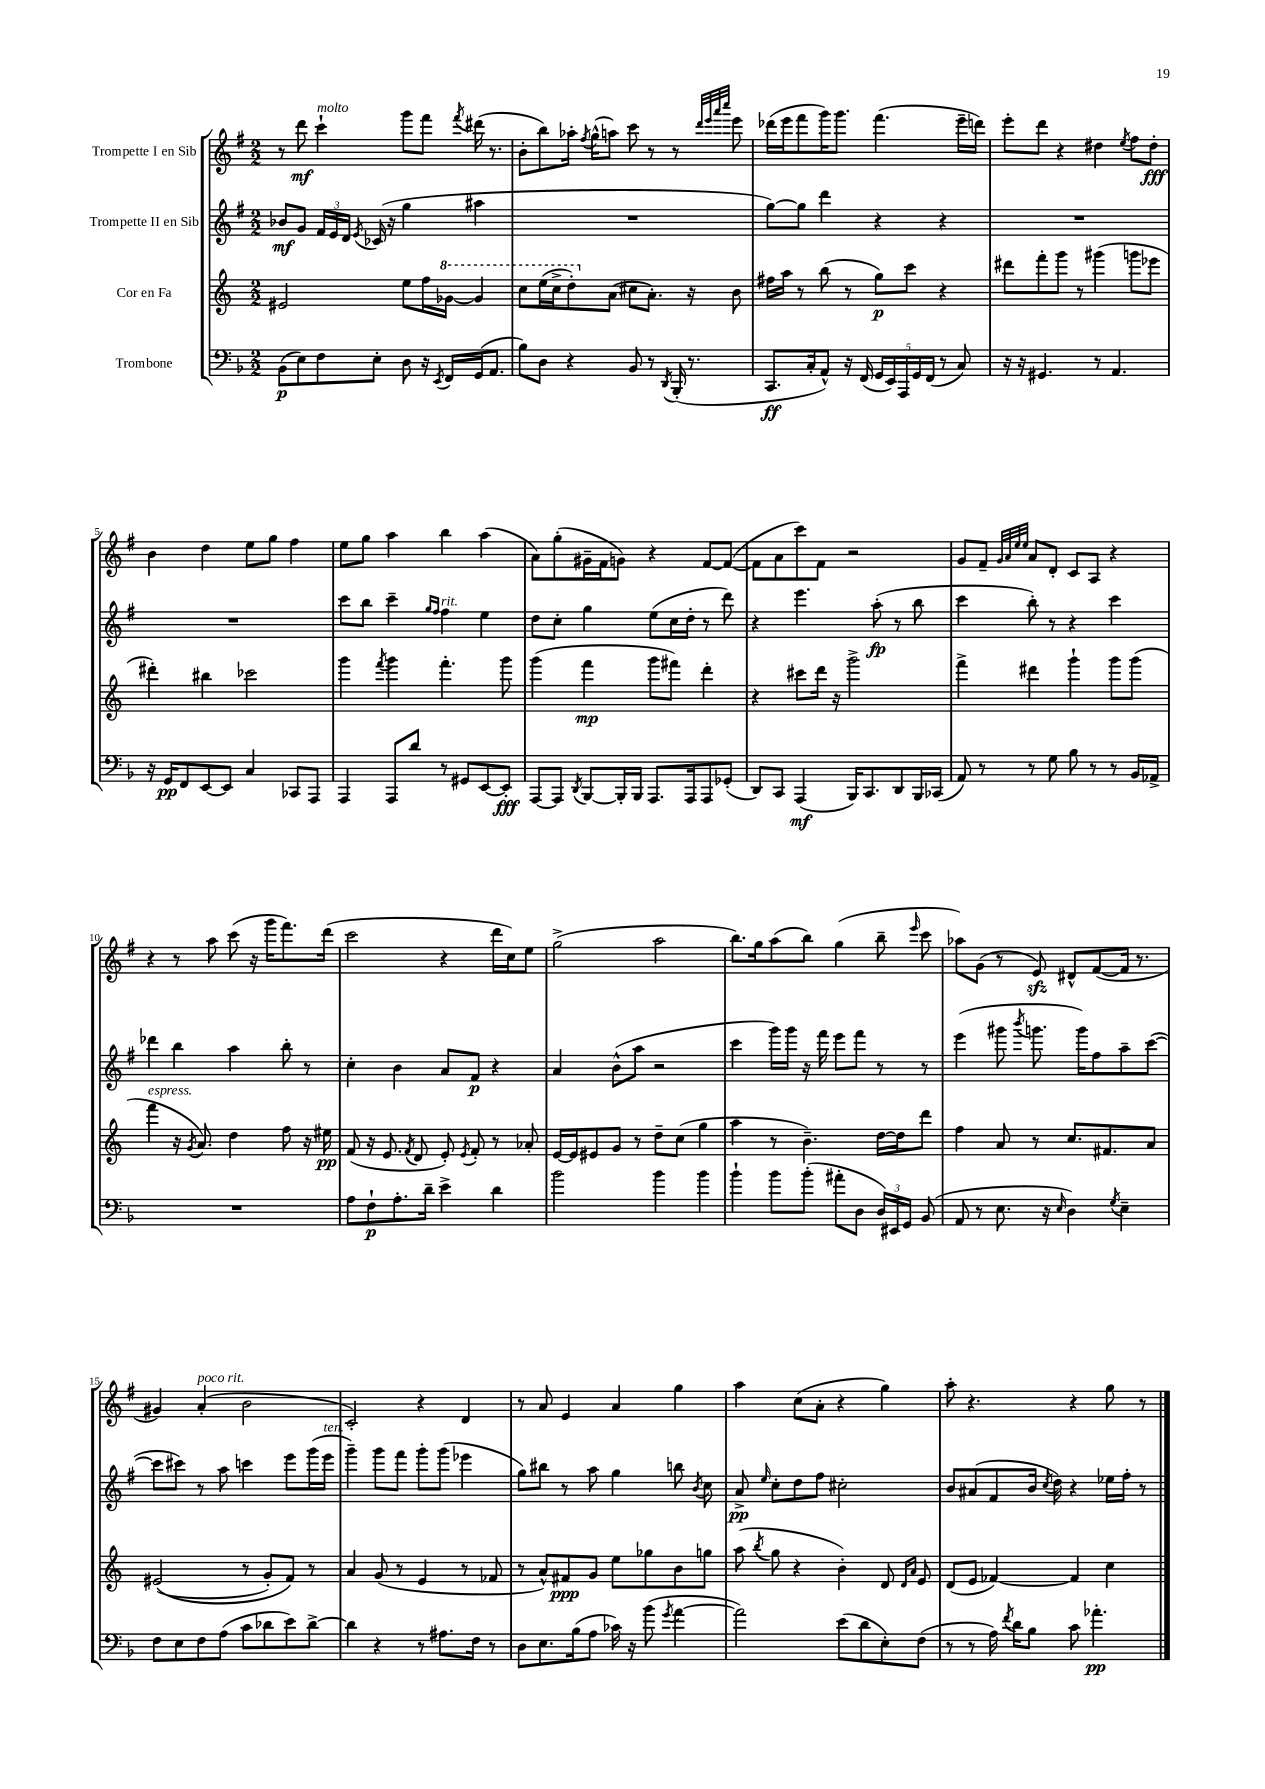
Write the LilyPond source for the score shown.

<<
\new StaffGroup <<
\new Staff = "s0" \with { instrumentName = "Trompette I en Sib" } {
    \clef treble \key g \major \numericTimeSignature \time 2/2
    \autoBeamOff r8 d'''8\mf c'''4-!^\markup { \italic "molto" } g'''8[ fis'''8] \acciaccatura { fis'''8 } dis'''16( r8. |
    b'8[-. b''8) aes''16]-. \acciaccatura { fis''8 } g''16[-^( a''8]) c'''8 r8 r8 \grace { d'''32[ e'''32 a'''32 c''''32] } e'''8 |
    des'''16[( e'''16 fis'''8 g'''16) g'''8.] fis'''4.( e'''16[-- d'''16]) |
    e'''8[-. d'''8] r4 dis''4 \acciaccatura { e''8 } fis''8[ dis''8]-.\fff |
    b'4 d''4 e''8[ g''8] fis''4 |
    e''8[ g''8] a''4 b''4 a''4( |
    a'8[) g''8-.( gis'16-- fis'16 g'8]) r4 fis'8[~ fis'8]~( |
    fis'8[ a'8 c'''8) fis'8] r2 |
    g'8[ fis'8]-- \grace { g'32[ a'32 e''32 e''32] } a'8[ d'8]-. c'8[ a8] r4 |
    r4 r8 a''8 c'''8( r16 g'''16[ fis'''8.) d'''16]( |
    c'''2 r4 d'''16[ c''16) e''8] |
    g''2->( a''2 |
    b''8.[) g''16 a''8( b''8]) g''4( b''8-- \grace { e'''16 } c'''8 |
    aes''8[) g'8]( r8 e'8\sfz) dis'8[-^ fis'8~( fis'16] r8. |
    gis'4) a'4-.^\markup { \italic "poco rit." }( b'2 |
    c'2-.) r4 d'4 |
    r8 a'8 e'4 a'4 g''4 |
    a''4 c''8[( a'8]-. r4 g''4) |
    a''8-. r4. r4 g''8 r8 \bar "|." |
}
\new Staff = "s1" \with { instrumentName = "Trompette II en Sib" } {
    \clef treble \key g \major \numericTimeSignature \time 2/2
    \autoBeamOff bes'8[\mf g'8] \tuplet 3/2 { fis'16[ e'16 d'16] } \acciaccatura { e'8 } ces'16( r16 g''4 ais''4 |
    R1 |
    g''8[~) g''8] d'''4 r4 r4 |
    R1 |
    R1 |
    c'''8[ b''8] c'''4-- \grace { g''16[ fis''16] } fis''4^\markup { \italic "rit." } e''4 |
    d''8[ c''8]-. g''4 e''8[( c''16 d''16]-. r8 d'''8) |
    r4 e'''4. a''8-.\fp( r8 b''8 |
    c'''4 b''8-.) r8 r4 c'''4 |
    des'''4 b''4 a''4 b''8-. r8 |
    c''4-. b'4 a'8[ fis'8]\p r4 |
    a'4 b'8[-^( a''8] r2 |
    c'''4 g'''16[) g'''16] r16 fis'''16 e'''8[ fis'''8] r8 r8 |
    e'''4( gis'''8 \acciaccatura { b'''8 } g'''8. g'''16[) fis''8 a''8-- c'''8]~( |
    c'''8[ cis'''8]) r8 a''8 c'''4 e'''8[ g'''16( e'''16]^\markup { \italic "ten." } |
    g'''4--) g'''8[ fis'''8] g'''8[-. g'''8]( ees'''4 |
    g''8[) bis''8] r8 a''8 g''4 b''8 \acciaccatura { b'8 } c''8 |
    a'8->\pp \grace { e''16 } c''8[-. d''8 fis''8] cis''2-. |
    b'8[ ais'8( fis'8 b'16] \acciaccatura { c''8 } d''16) r4 ees''16[ fis''16]-. r8 \bar "|." |
}
\new Staff = "s2" \with { instrumentName = "Cor en Fa" } {
    \clef treble \key c \major \numericTimeSignature \time 2/2
    \autoBeamOff eis'2 e''8[ f''16 \ottava #1 ges''16]~ ges''4 |
    c'''8[ e'''16( c'''16-> d'''8-.) \ottava #0 a'8]( cis''8[ a'8.]-.) r16 b'8 |
    fis''16[ a''16] r8 b''8( r8 g''8[\p) c'''8] r4 |
    dis'''8[ f'''8-. g'''8] r8 gis'''4( g'''8[ ees'''8] |
    dis'''4-.) bis''4 ces'''2 |
    g'''4 \acciaccatura { f'''8 } g'''4 f'''4.-. g'''8 |
    g'''4( f'''4\mp g'''8[ fis'''8]) d'''4-. |
    r4 cis'''8[ d'''16] r16 g'''2-> |
    f'''4-> dis'''4 g'''4-! g'''8[ g'''8]( |
    f'''4^\markup { \italic "espress." } r16 \acciaccatura { g'8 } a'8.) d''4 f''8 r16 eis''16\pp |
    f'8( r16 e'8. \acciaccatura { f'8 } d'8 e'8-.) \acciaccatura { e'8 } f'8-. r8 aes'8-. |
    e'16[~ e'16 eis'8 g'8] r8 d''8[-- c''8]( g''4 |
    a''4 r8 b'4.--) d''16[~ d''16 d'''8] |
    f''4 a'8 r8 c''8.[ fis'8. a'8] |
    eis'2(\( r8 g'8[-.) f'8]\) r8 |
    a'4 g'8( r8 e'4 r8 fes'8 |
    r8 a'8[-^) fis'8\ppp g'8] e''8[ ges''8 b'8 g''8] |
    a''8( \acciaccatura { b''8 } g''8 r4 b'4-.) d'8 \grace { d'16[ a'16] } e'8 |
    d'8[( e'8] fes'4~) fes'4 c''4 \bar "|." |
}
\new Staff = "s3" \with { instrumentName = "Trombone" } {
    \clef bass \key f \major \numericTimeSignature \time 2/2
    \autoBeamOff bes,8[\p( e8) f8 e8]-. d8 r16 \acciaccatura { e,8 } f,16[ g,16( a,8.] |
    bes8[) d8] r4 bes,8 r8 \acciaccatura { d,8 } bes,,16-.( r8. |
    c,8.[\ff c16-. a,8]-^) r16 f,16( \tuplet 5/4 { g,16[ e,16) a,,16 g,16 f,16]( } r8 c8) |
    r16 r16 gis,4. r8 a,4. |
    r16 g,16[\pp f,8 e,8~ e,8] c4 ces,8[ a,,8] |
    a,,4 a,,8[ d'8] r8 gis,8[ e,8~ e,8]-.\fff |
    a,,8[~ a,,8] \acciaccatura { d,8 } bes,,8[~ bes,,16-. bes,,16] a,,8.[ a,,16 a,,8 ges,8]-.( |
    d,8[) c,8] a,,4\mf( bes,,16[) c,8. d,8 bes,,16 ces,16]( |
    a,8) r8 r8 g8 bes8 r8 r8 bes,16[ aes,16]-> |
    R1 |
    a8[ f8-!\p a8.-. d'16]-- e'4-> d'4 |
    bes'2 bes'4 bes'4 |
    bes'4-! bes'8[ bes'8]-.( ais'8[-. d8] \tuplet 3/2 { d16[) eis,16 g,16] } bes,8( |
    a,8 r8 e8. r16 \grace { e16 } d4) \acciaccatura { g8 } e4-- |
    f8[ e8 f8 a8]( c'8[ des'8 e'8) des'8]~-> |
    des'4 r4 r8 ais8.[ f16] r8 |
    d8[ e8. bes16( a8] ces'16) r16 bes'8( \acciaccatura { g'8 } a'4~ |
    a'2) e'8[( d'8 e8-.) f8]( |
    r8 r8 a16) \acciaccatura { f'8 } d'16[ bes8] c'8 aes'4.-.\pp \bar "|." |
}
>>
>>
